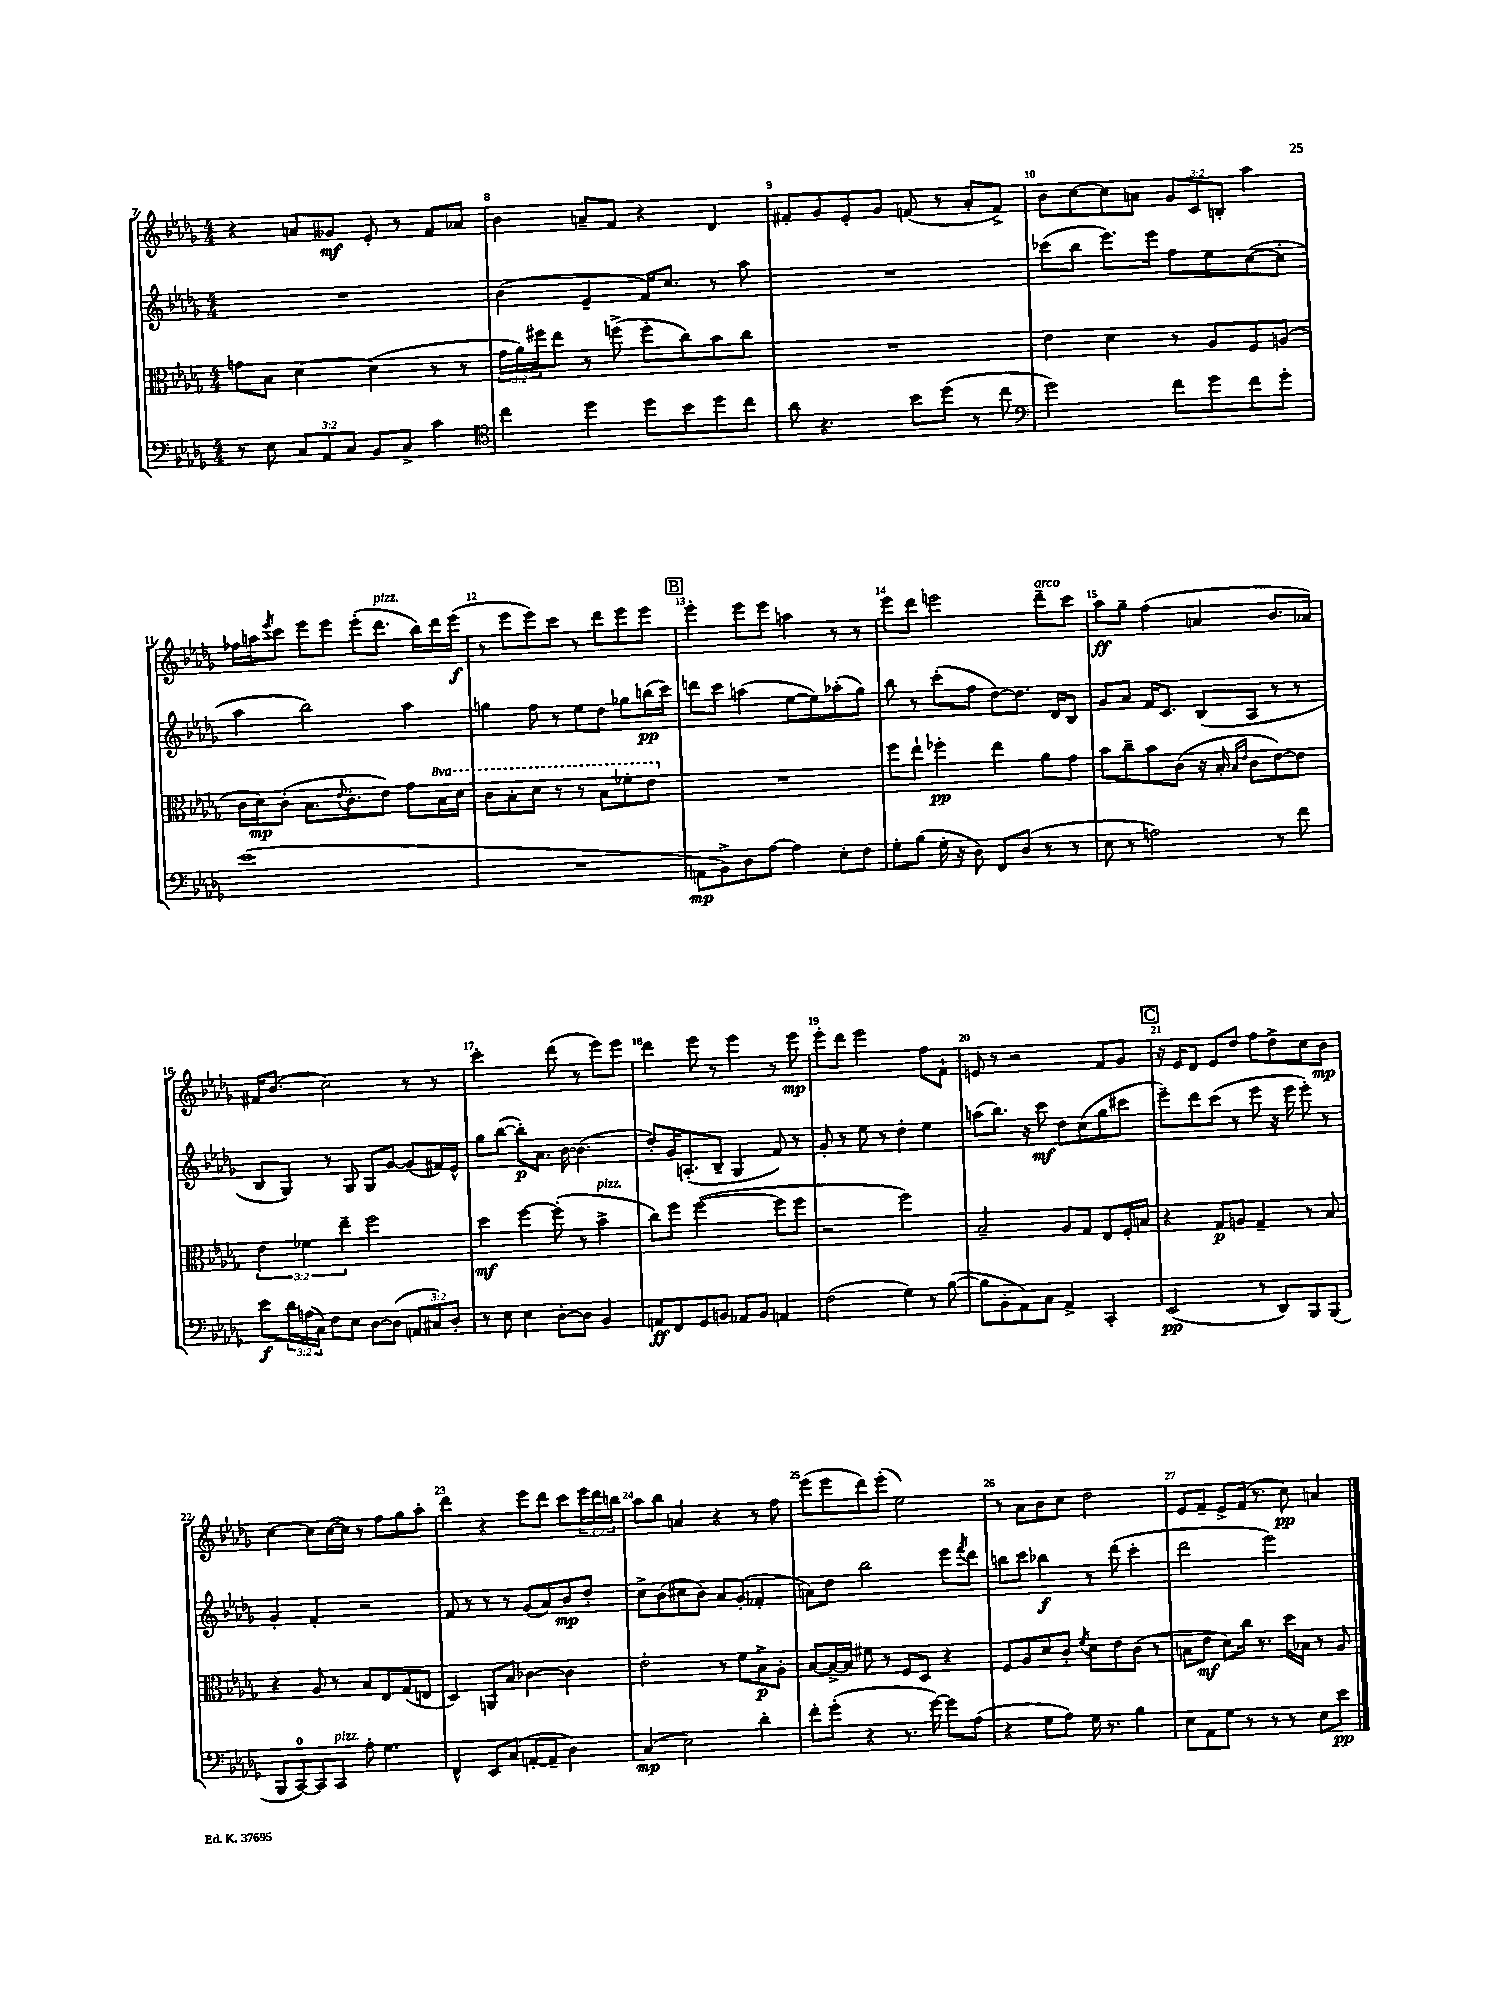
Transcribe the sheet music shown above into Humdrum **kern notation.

**kern	**kern	**kern	**kern
*staff4	*staff3	*staff2	*staff1
*clefF4	*clefC3	*clefG2	*clefG2
*k[b-e-a-d-g-]	*k[b-e-a-d-g-]	*k[b-e-a-d-g-]	*k[b-e-a-d-g-]
*M4/4	*M4/4	*M4/4	*M4/4
8r	8g\L	1r	4r
8E-\	8B-\J	.	.
12C/L	[4d-\	.	8a/L
12AA-/	.	.	.
.	.	.	8g--/J
12C/J	.	.	.
8BB-/L	(4d-\]	.	8e-'/
8C^/J	.	.	8r
4c\	8r	.	8f/L
.	8r	.	8a-/J
=	=	=	=
*clefC4	*	*	*
4cc\	24g-\LL	(4b-\	4b-\
.	24a-\)	.	.
.	24ff#\J	.	.
.	8ee-\J	.	.
4dd-\	8r	4e-~/	8a~/L
.	(8ff^\	.	8f/J
8dd-\L	8ff'\L	16f/LK)	4r
.	.	8.cc/J	.
8b-\	8cc\)	.	.
8dd-\	8b-\	8r	4d-/
8cc\J	8cc\J	8aa-\	.
=	=	=	=
8a-\	1r	1r	8f#'/L
4.r	.	.	8g-/
.	.	.	8e-'/
.	.	.	8g-/J
8b-\L	.	.	(8f/
(8dd-\J	.	.	8r
8r	.	.	8a-'/L
8cc\	.	.	8f^/J)
=	=	=	=
*clefF4	*	*	*
2g-\)	4e-\	(8ccc-\L	8b-\L
.	.	8bb-\J	[8cc\
.	4d-\	8.eee-\L)	8cc\]
.	.	.	8a\J
.	.	16eee-\Jk	.
8f\L	8r	8ff\L	12g-/L
.	.	.	12c/
8g-\	8A-/L	8ee-\	.
.	.	.	12B'/J
8f\	8F/	([8cc\	4aa-\
8g-'\J	(8A/J	8cc'\]J	.
=	=	=	=
(1e-	16c\LL	4aa-\	16ff-\LL
.	16d-\J)	.	16aa\J
.	.	.	8qeee-/
.	(8c'\J	.	8ccc\J
.	8.B-\L	2bb-\)	8eee-\L
.	.	.	8eee-\J
.	8qqe-/	.	.
.	8.c'\	.	.
.	.	.	(8eee-'\L
.	8e-\J)	.	8.ddd-\J
.	8g-\L	4aa-\	.
.	.	.	16bb-\LL)
.	16b-\L	.	16ddd-\
.	16dd-\JJ	.	(16eee-\JJ
=	=	=	=
1r	8cc\L	4gg\	8r
.	8b-'\	.	8eee-\L
.	8dd-\J	8ff\	8eee-\)
.	8r	8r	8ccc\J
.	8r	8ee-\L	8r
.	8b-\L	8dd-\J	8ddd-\L
.	8ff-'\	8gg-\L	8eee-\
.	8ee-\J	(16bb\L	8eee-\J
.	.	16ccc\JJ)	.
=	=	=	=
8AA\L	1r	8ddd\L	4eee-'\
8BB-^\)	.	8ccc\J	.
8D-\	.	(4aa\	8eee-\L
[8A-\J	.	.	8eee-\J
4A-\]	.	[8ee-\L	4aa\
.	.	8ee-\])	.
8E-'\L	.	(8aa-'\	8r
8F\J	.	8gg-\J)	8r
=	=	=	=
8G-'\L	8ff\L	8bb-\	8eee-\L
(8B-\J	8ee-`\J	8r	8ddd-\J
16G-'\	4ff-'\	(8ccc'\L	2eee\
16r	.	.	.
8D-\)	.	8ff\J	.
8FF/L	4ee-\	[8dd-\L)	.
(8D-/J	.	8.dd-\]J	.
8r	8a-\L	.	8ddd-~\L
.	.	16d-/LK	.
8r	8g-\J	8B-/J	8ccc\J
=	=	=	=
8E-\	8b-\L	8g-/L	8aa-\L
8r	8cc~\	8a-/J	8gg-~\J
2A\)	8b-\	16f/LK	(4ff\
.	.	8.c/J	.
.	(8c\J	.	.
.	16r	(8B-/L	4a/
.	16B-'/	.	.
.	16qqB-/LL	.	.
.	16qqe-/JJ	.	.
.	8c\L	8A-/J	.
8r	[8e-\)	8r	8.b-/L
8f\	8e-\]J	8r	.
.	.	.	16a-/Jk)
=	=	=	=
8e-\L	6e-\	8B-/L	16f#/LK
.	.	.	(8.b-/J
24d-\L	.	8G-/J)	.
(24A\	6f-\	.	.
24C\JJ)	.	.	.
8F\L	.	8r	2cc\)
.	6ee-~\	.	.
8E-\J	.	8G-/	.
[8D-\L	2ff\	8G-/L	.
(8D-\]J	.	[8g-/J	.
12AA/L	.	(8g-/]L	8r
12C#/)	.	.	.
.	.	16f#/L)	8r
12D-'/J	.	.	.
.	.	16e-^^/JJ	.
=	=	=	=
8r	4dd-\	8gg-\L	2ccc'\
8E-\	.	([8bb-\J	.
4E-\	[4ff\	8bb-'\]L)	.
.	.	8.a-\J	.
[8D-'\L	(8ff'\]	.	(8ddd-\
.	.	[16b-\	.
8D-\]J	8r	(4.b-\]	8r
4BB-/	4b-^\	.	8eee-\L)
.	.	.	8eee-\J
=	=	=	=
8AA/L	8cc\L)	8dd-'/L)	4ddd-\
8FF/	8ff\J	16g-/K	.
.	.	(8.A'/	.
8GG-/	([2ff\	.	8eee-\
8BB/J	.	8B-~/J	8r
8AA-/L	.	4G-/	4eee-\
8BB/J	.	.	.
4AA/	8ff\]L	8f/)	8r
.	8ff\J	8r	8eee-\
=	=	=	=
(2F\	2r	8g-'/	8eee-'\L
.	.	8r	8ddd-\J
.	.	8ee-\	2eee-\
.	.	8r	.
4G-\)	2ff\)	4dd-'\	.
8r	.	4ee-\	8ff\L
([8B-\	.	.	8f`\J
=	=	=	=
8B-\]L	2B-~/	(8aa\L	8e/
8BB-'\	.	8.bb-\J)	8r
8AA-\)	.	.	2r
.	.	16r	.
8C\J	.	8ccc\	.
4AA-^/	8A-/L	8dd-\L	.
.	8G-/J	(8cc\	.
4CC'/	8E-/L	8gg-\	8f/L
.	16F'/L	8ccc#\J	8g-/J
.	16B/JJ	.	.
=	=	=	=
(2EE-/	4r	8eee-~\L)	16r
.	.	.	16e-/LK
.	.	8ddd-\	8d-/J
.	8G-/L	(8ccc\J	8e-/L
.	8A/J	8r	8dd-/J
8r	4G-~/	8eee-\	8ff\L
8DD-/L)	.	16r	8dd-^\
.	.	16eee-\	.
8BBB-/	8r	8eee-'\)	8cc\
(8BBB-/J	8B-/	8r	8b-\J
=	=	=	=
8BBB-/L	4r	4g-'/	[4cc\
[8CC/)	.	.	.
8CC/]	8A-/	4f'/	8cc\]L
8CC/J	8r	.	([16cc\L
.	.	.	16cc\]JJ)
8A-'\	8B-/L	2r	8r
4.G-\	8E-/	.	8ff\L
.	(8G-/	.	8gg-\
.	8E/J	.	8aa-'\J
=	=	=	=
4FF^^/	4D-/)	8f/	4ddd-\
.	.	8r	.
8EE-/L	8AA/L	8r	4r
(8C/J	8B-/J	8r	.
[8AA'/L	[4c-\	(8g-/L	8eee-\L
8AA~/]J	.	8a-/)	8ddd-\J
4D-\)	4c-\]	8b-/	8ccc\L
.	.	8dd-'/J	24eee-\L
.	.	.	24ddd-\
.	.	.	24bb\JJ
=	=	=	=
(4C/	2e-'\	8cc^\L	8aa-\L
.	.	(8b-\	8bb-\J
2E-\)	.	8cc#\	4a/
.	.	8b-\J)	.
.	8r	8a-/L	4r
.	8f\L	(8g-'/J	.
4d-'\	8B-^\	4f-'/	8r
.	8A-'\J	.	8ff\
=	=	=	=
8f'\L	[8B-/L	8a\L)	(8eee-\L
(8g-'\J	16B-^/_L	8dd-\J	8eee-\
.	16B-/]JJ	.	.
4r	8f#\	2bb-\	8ddd-\)
.	8r	.	(8eee-'\J
8.r	8F/L	.	2ee-\)
.	8D-/J	.	.
[16g-\)	.	.	.
8g-\]L	4r	8eee-\L	.
.	.	8qfff/	.
(8A-\J	.	8ddd-\J	.
=	=	=	=
4r	8F/L	8bb\L	8r
.	8A-/	8ccc\J	8a-\L
8G-\L	8d-/	4bb-\	8b-\
8A-\J)	8c'/J	.	8cc\J
.	8qf/	.	.
16G-\	8d-\L	8r	2dd-\
8.r	.	.	.
.	8e-\	(8ddd-\	.
4B-\	(8c\J	4ccc'\	.
.	8r	.	.
=	=	=	=
8E-\L	8B\L	2ddd-\	8e-/L
8AA-\	8e-\J	.	8f~/J
8G-\J	8d-\L)	.	8e-^/L
8r	16cc\Jk	.	(16f/Jk
.	8.r	.	8.r
8r	.	2eee-\)	.
8r	16dd-\LL	.	8cc\)
.	16B-\JJ	.	.
8E-\L	8r	.	4a/
8e-\J	8A-/	.	.
==	==	==	==
*-	*-	*-	*-
